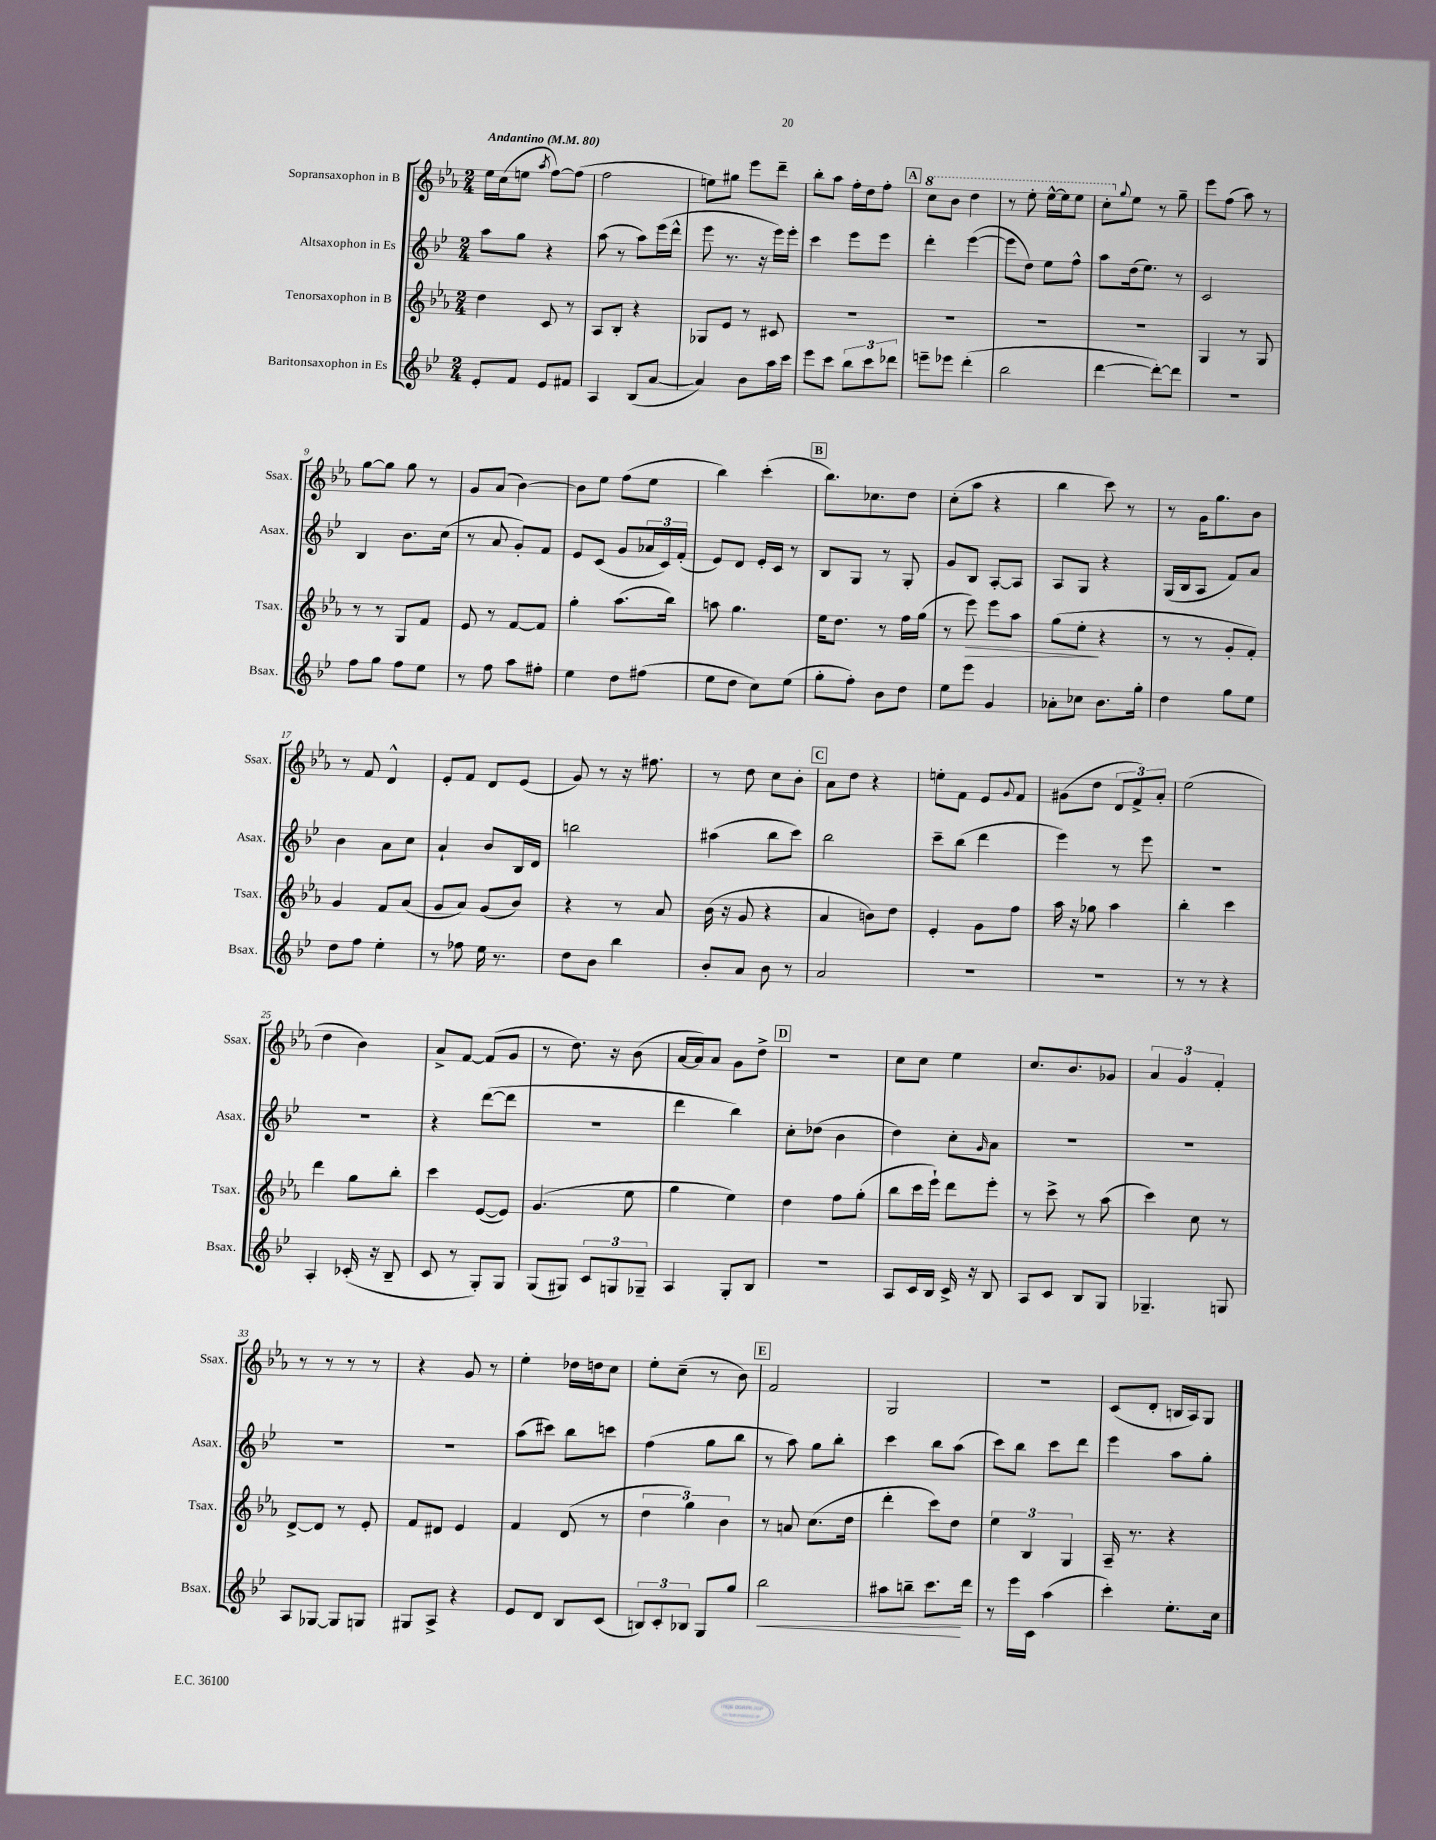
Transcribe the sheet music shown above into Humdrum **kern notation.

**kern	**kern	**kern	**kern
*staff4	*staff3	*staff2	*staff1
*clefG2	*clefG2	*clefG2	*clefG2
*k[b-e-]	*k[b-e-a-]	*k[b-e-]	*k[b-e-a-]
*M2/4	*M2/4	*M2/4	*M2/4
*MM80	*MM80	*MM80	*MM80
8e-'	4dd	8aa	16ee-
.	.	.	(16cc
8f	.	8gg	8ee
.	.	.	8qaa-
8e-	8c	4r	[8ff)
8f#	8r	.	(8ff]
=	=	=	=
4A	8A-	(8aa	2ff
.	8B-'	8r	.
(8B-	4r	8aa)	.
[8a	.	(16eee-	.
.	.	16ddd^^	.
=	=	=	=
4a])	8G-	8eee-	8ee)
.	8e-	8.r	8gg#
8b-	8r	.	8eee-
.	.	16r	.
16aa	8c#	16eee-)	8ddd~
16ccc	.	16eee-'	.
=	=	=	=
8eee-	2r	4ccc	8bb-'
8ccc	.	.	8aa-
12bb-	.	8eee-	16ff'
.	.	.	16dd
12ccc	.	.	.
.	.	8eee-	8ff'
12ddd-	.	.	.
=	=	=	=
8eee~	2r	4ddd'	8ccc
8eee-	.	.	8bb-
(4ddd'	.	([4eee-	4ddd
=	=	=	=
2bb-	2r	8eee-]	8r
.	.	8dd)	8eee-'
.	.	8ee-	[16eee-^^
.	.	.	16eee-]
.	.	8ff^^	8eee-
=	=	=	=
[4ddd	2r	8aa	8ccc'
.	.	.	8qqgg
.	.	(16dd	8ee-
.	.	8.ee-)	.
8ddd'_)	.	.	8r
8ddd]	.	8r	8gg~
=	=	=	=
2r	4G	2c	8eee-
.	.	.	(8ff
.	8r	.	8aa-)
.	8G	.	8r
=	=	=	=
8ff	8r	4B-	[8gg
8gg	8r	.	8gg]
8ff	8G	8.b-	8gg
8ee-	8f	.	8r
.	.	(16cc	.
=	=	=	=
8r	8e-	8r	8g
8ff	8r	8a	(8a-
8aa	[8f	8g')	[4b-)
8ff#'	8f]	8f	.
=	=	=	=
4ee-	4gg'	8e-	8b-]
.	.	(8c	8ee-
8dd	(8.aa-	8g	(8ff
(8ff#	.	24a-	8ee-
.	.	24c)	.
.	16bb-)	.	.
.	.	(24f'	.
=	=	=	=
8ee-	8aa	8e-)	4bb-)
8dd	4.gg	8d	.
8cc)	.	16e-'	(4ccc'
.	.	16c	.
(8ee-	.	8r	.
=	=	=	=
8gg'	16ee-	8B-	8.bb-)
.	8.dd	.	.
8ff')	.	8G	.
.	.	.	8.cc-
8b-	8r	8r	.
8dd	16ff	8G'	8dd
.	(16gg	.	.
=	=	=	=
8ee-	8r	8g	(8cc'
8eee-	8eee-)	8B-	8aa-
4g	8eee-	[8A'	4r
.	8aa-	8A]	.
=	=	=	=
8a-'	(8gg	8A	4bb-
8cc-	8ee-'	8G	.
8.b-	4r	4r	8ccc)
.	.	.	8r
16gg'	.	.	.
=	=	=	=
4dd	8r	(16G	8r
.	.	16B-	.
.	8r	8A	16g
.	.	.	8.gg
8gg	8g'	8f)	.
8ee-	8f')	8a	8b-
=	=	=	=
8dd	4g	4b-	8r
8ff	.	.	8f
4ee-'	8f	8a	4d^^
.	(8a-	8cc	.
=	=	=	=
8r	8g	4a`	8e-'
8ff-	8a-)	.	8f
16ee-	(8g	8b-	8d
8.r	.	.	.
.	8b-)	16B-	(8e-
.	.	16d	.
=	=	=	=
8dd	4r	2bb	8g)
8b-	.	.	8r
4bb-	8r	.	16r
.	.	.	8.ff#
.	8a-	.	.
=	=	=	=
8b-'	(16b-	(4aa#	8r
.	16r	.	.
8a	8g	.	8dd
8b-	4r	8bb-	8cc
8r	.	8ccc)	8b-'
=	=	=	=
2a	4a-	2bb-	8a-
.	.	.	8dd
.	8b)	.	4r
.	8dd	.	.
=	=	=	=
2r	4e-'	8ccc~	8ee'
.	.	(8bb-	8f
.	8g	4ddd	8e-
.	.	.	8qqg
.	8ff	.	8f
=	=	=	=
2r	16aa-	4eee-)	(8g#
.	16r	.	.
.	8gg-	.	8dd
.	4aa-	8r	12d
.	.	.	12f^)
.	.	8eee-	.
.	.	.	12a-'
=	=	=	=
8r	4bb-'	2r	(2ee-
8r	.	.	.
4r	4ccc	.	.
=	=	=	=
4A'	4ddd	2r	4dd
(16c-'	8gg	.	4b-)
16r	.	.	.
8B-~	8bb-'	.	.
=	=	=	=
8c	4ccc	4r	8a-^
8r	.	.	[8f
8G')	([8e-	([8ddd	(8f]
8G	8e-])	8ddd]	8g
=	=	=	=
(8G	(4.g	2r	8r
8G#)	.	.	8.dd)
12c	.	.	.
.	.	.	16r
12G	.	.	.
.	8ee-	.	(8b-
12G-~	.	.	.
=	=	=	=
4A	4gg	4ddd	[16a-
.	.	.	16a-])
.	.	.	8a-
8G'	4ee-)	4bb-)	8g
8B-	.	.	8dd^
=	=	=	=
2r	4dd	8cc'	2r
.	.	(8dd-	.
.	8ff	4b-	.
.	(8gg'	.	.
=	=	=	=
8A	8bb-	4dd)	8cc
16c	16ccc	.	8cc
16B-	16eee-`)	.	.
16c^	8ddd	8cc'	4ee-
16r	.	.	.
.	.	16qqg	.
8B-	8eee-'	8a	.
=	=	=	=
8A	8r	2r	8.cc
8c	8ccc^	.	.
.	.	.	8.b-
8B-	8r	.	.
8G	(8aa-	.	8g-
=	=	=	=
4.G-~	4ccc)	2r	6a-
.	.	.	6g
.	8cc	.	.
.	.	.	6f'
8G	8r	.	.
=	=	=	=
8A	[8d^	2r	8r
[8G-	8d]	.	8r
8G-]	8r	.	8r
8G	8e-'	.	8r
=	=	=	=
8G#	8f	2r	4r
8A^	8d#	.	.
4r	4e-	.	8g
.	.	.	8r
=	=	=	=
8e-	4f	(8aa	4ee-'
8d	.	8ccc#)	.
8B-	(8d	8bb-	16dd-
.	.	.	16dd
(8c	8r	8ccc	8cc
=	=	=	=
12B)	6dd	(4ff	8ee-'
12c'	.	.	.
.	.	.	(8cc~
12B-	6gg)	.	.
8G	.	8gg	8r
.	6b-	.	.
8gg	.	8bb-	8b-)
=	=	=	=
2bb-	8r	8r	2f
.	8a	8aa)	.
.	(8.cc	8gg	.
.	.	8bb-'	.
.	16dd	.	.
=	=	=	=
8aa#	4ddd'	4ccc	2G
8bb~	.	.	.
8.ccc	8ccc)	8bb-	.
.	8dd	(8aa	.
16ddd	.	.	.
=	=	=	=
8r	6ee-	8ccc)	2r
16eee-	.	8bb-	.
.	6B-	.	.
16c	.	.	.
(4aa	.	8ccc	.
.	6G	.	.
.	.	8ddd	.
=	=	=	=
4ccc')	16A-~	4eee-	(8c
.	8.r	.	.
.	.	.	8d'
8.ee-'	4r	8aa	16B
.	.	.	16A-)
.	.	8gg'	8G
16cc	.	.	.
==	==	==	==
*-	*-	*-	*-
